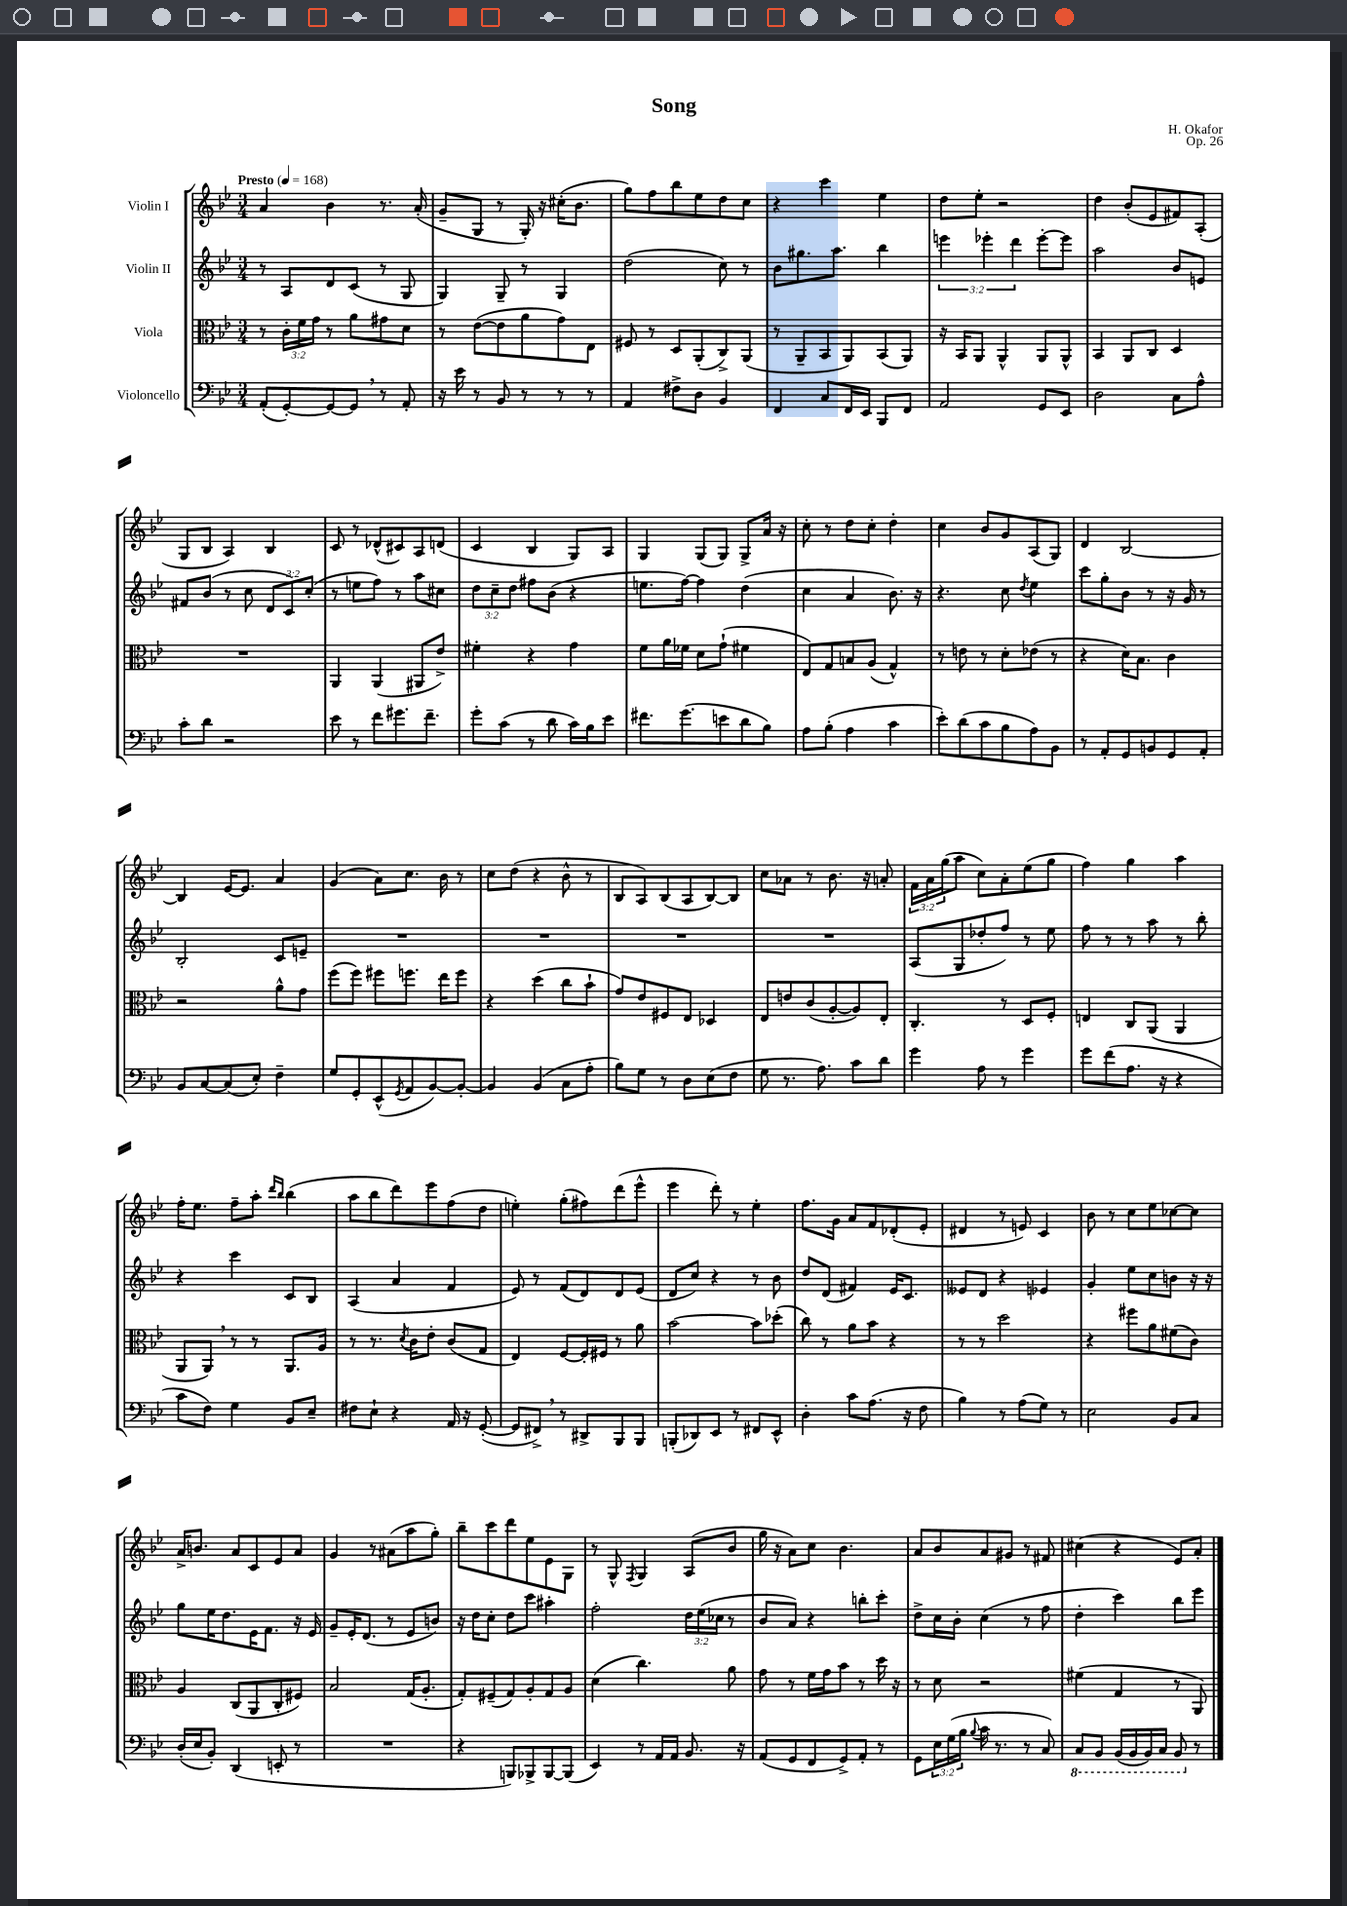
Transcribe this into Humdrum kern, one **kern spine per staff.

**kern	**kern	**kern	**kern
*part4	*part3	*part2	*part1
*staff4	*staff3	*staff2	*staff1
*I"Violoncello	*I"Viola	*I"Violin II	*I"Violin I
*clefF4	*clefC3	*clefG2	*clefG2
*k[b-e-]	*k[b-e-]	*k[b-e-]	*k[b-e-]
*M3/4	*M3/4	*M3/4	*M3/4
*MM168	*MM168	*MM168	*MM168
=1	=1	=1	=1
!	!	!	!LO:TX:a:B:t=Presto
(8AA'/L	8r	8r	4a/
[8GG'/)	24c'\LL	8A/L	.
.	24f\	.	.
.	24g\JJ	.	.
8GG/_	8r	8d/	4b-\
8GG,/J]	8a\L	(8c/J	.
8r	8g#X\	8r	8.r
8AA'/	8d\J	8G/	.
.	.	.	(16a'/
=2	=2	=2	=2
16r	8r	4G/)	8g~/L
16e-\	.	.	.
8r	([8e-\L	.	8G/J
8BB-/	8e-\]	8G~/	8r
8r	8a\	8r	16G'/)
.	.	.	16r
8r	8g\)	4G/	(16cc#X'\KL
.	.	.	8.b-\J
8r	8E-\J	.	.
=3	=3	=3	=3
4AA/	8F#X/	(2dd\	8gg\L)
.	8r	.	8ff\
8F#X^\L	8D/L	.	8bb-\
8D\J	(8AA'/	.	8ee-\
4BB-/	8C^/)	8cc\)	8dd\
.	(8AA/J	8r	8cc\J
=4	=4	=4	=4
4FF/	8r	8b-\L	4r
.	8AA~/L	8.gg#X\	.
8C/L	8BB-/	.	4ccc\
.	.	8.aa\J	.
16FF/L	8AA/)	.	.
16EE-/JJ	.	.	.
8BBB-/L	(8BB-/	4bb-\	4ee-\
8FF/J	8AA/J)	.	.
=5	=5	=5	=5
2AA/	16r	6eeen\	8dd\L
.	16BB-/KL	.	.
.	8AA/J	.	8ee-'\J
.	.	6eee-X'\	.
.	4AA^^/	.	2r
.	.	6ddd\	.
8GG/L	8AA/L	[8eee-'\L	.
8EE-/J	8AA^^/J	8eee-\J]	.
=6	=6	=6	=6
2D\	4BB-/	2aa\	4dd\
.	8AA/L	.	(8b-'/L
.	8C/J	.	8e-/
8C\L	4D/	8b-/L	8f#X/)
8A^^\J	.	8en/J	(8A'/J
!!LO:LB:g=z
=7	=7	=7	=7
8c'\L	2.r	8f#X/L	8G/L
8d\J	.	(8b-/J	8B-/J
2r	.	8r	4A/)
.	.	8cc\	.
.	.	12d/L	4B-/
.	.	12c/)	.
.	.	(12cc'/J	.
=8	=8	=8	=8
8e-\	4AA/	8r	8c/
8r	.	8een\L	8r
8f\L	(4AA/	8ff\J)	(8d-X^^/L
8.g#X\	.	8r	8c#X/)
.	8AA#X/L	8aa\L	8A/
8.f~\J	.	.	.
.	8e-^/J)	8cc#X\J	(8dn/J
=9	=9	=9	=9
8g'\L	4f#X'\	12dd\L	4c/
.	.	12cc~\	.
(8c\J	.	.	.
.	.	12dd\J	.
8r	4r	8ff#X\L	4B-/
8d\	.	(8b-\J	.
16c\LL)	4g\	4r	8G/L)
16B-\J	.	.	.
8e-\J	.	.	8A/J
=10	=10	=10	=10
8.f#X\L	8f\L	8.een\L	4G/
.	16a\L	.	.
(8.g\	16f-X\JJ	[16ff\Jk)	.
.	8d\L	4ff\]	(8G/L
8en\	(8g`\J	.	8G/J)
8d\	4f#X\	(4dd\	8G^/L
8B-\J)	.	.	16a/Jk
.	.	.	16r
=11	=11	=11	=11
8A\L	8E-/L)	4cc\	8cc'\
(8B-'\J	8G/	.	8r
4A\	8Bn/	4a/	8dd\L
.	(8A/J	.	8cc'\J
4c\	4G^^/)	8.b-\)	4dd'\
.	.	16r	.
=12	=12	=12	=12
8e-'\L)	8r	4.r	4cc\
(8d\	8en\	.	.
8c\	8r	.	8b-/L
8B-\	8d'\L	8cc\	8g/
.	.	8qdd/	.
8A\)	(8e-X\J	4ee-\	(8A/
8BB-\J	8r	.	8G/J)
=13	=13	=13	=13
8r	4r	8ccc\L	4d/
8AA'/L	.	8gg'\	.
8GG/	16d\KL)	8b-\J	[2B-/
.	8.B-\J	.	.
8BBn/	.	8r	.
8GG/	4c\	16r	.
.	.	16g/	.
8AA'/J	.	8r	.
!!LO:LB:g=z
=14	=14	=14	=14
8BB-/L	2r	2B-'/	4B-/]
[8C/	.	.	.
(8C/]	.	.	[16e-/KL
.	.	.	8.e-/J]
8E-'/J)	.	.	.
4F~\	8a^^\L	8c/L	4a/
.	8g\J	8en~/J	.
=15	=15	=15	=15
8G/L	(8ff\L	2.r	(4g/
8GG'/	8ff\J)	.	.
(8EE-^^/	8ff#X\L	.	8a\L)
8qGG/	.	.	.
8AA/	8.ffn\J	.	8.cc\J
[8BB-/)	.	.	.
.	16ee-\KL	.	16b-\
8BB-'/J_	8ff\J	.	8r
=16	=16	=16	=16
4BB-/]	4r	2.r	8cc\L
.	.	.	(8dd\J
(4BB-/	(4dd\	.	4r
8C\L	8cc\L	.	8b-^^\
8A'\J	8b-`\J	.	8r
=17	=17	=17	=17
8B-\L)	8g/L)	2.r	8B-/L
8G\J	8e-/	.	8A/)
8r	8F#X/	.	(8B-/
8D\L	8E-/J	.	8A/
(8E-\	4D-X/	.	[8B-/)
8F\J	.	.	8B-/J]
=18	=18	=18	=18
8G\	8E-/L	2.r	8cc\L
8.r	8en/	.	8a-X\J
.	(8c/	.	8r
8.A\)	.	.	.
.	[8A'/	.	8.b-\
8c\L	8A/])	.	.
.	.	.	16r
8d\J	8E-'/J	.	8an'/
=19	=19	=19	=19
4g\	4.C'/	(8A/L	24f\LL
.	.	.	24a\
.	.	.	(24gg\J
.	.	8G/	8aa\J
8A\	.	8dd-X'/	8cc\L)
8r	8r	8ff/J)	8a'\
4g\	8D/L	8r	(8ee-\
.	8F'/J	8ee-\	8gg\J
=20	=20	=20	=20
8g\L	4En/	8ff\	4ff\)
(8f\	.	8r	.
8.A\J	8C/L	8r	4gg\
.	(8AA/J	8aa\	.
16r	.	.	.
4r	4AA/	8r	4aa\
.	.	8bb-'\	.
!!LO:LB:g=z
=21	=21	=21	=21
8c\L	8AA/L	4r	16ff'\KL
.	.	.	8.ee-\J
8F\J)	8AA,/J)	.	.
4G\	8r	4ccc\	8ff~\L
.	8r	.	8aa'\J
.	.	.	16qqddd/LL
.	.	.	16qqbb-/JJ
8BB-/L	8.AA/L	8c/L	(4bb-\
8E-~/J	.	8B-/J	.
.	16A/Jk	.	.
=22	=22	=22	=22
8F#X\L	8r	(4A/	8aa\L
8E-`\J	8.r	.	8bb-\
4r	.	4a/	8ddd\)
.	8qd/	.	.
.	16c\KL	.	.
.	8e-'\J	.	8eee-\
16AA/	(8c/L	4f/	(8ff\
16r	.	.	.
([8GG'/	8G/J	.	8dd\J
=23	=23	=23	=23
8GG/L]	4E-/)	8e-/)	4een'\)
8FF#X^,/J)	.	8r	.
8r	[8F/L	(8f/L	(8gg'\L
8DD#X^/L	16F'/L]	8d/)	8ff#X\)
.	16F#X/JJ	.	.
8BBB-/	8r	8d/	(8ddd\
8BBB-/J	8a\	(8e-/J	8eee-^^\J
=24	=24	=24	=24
(8BBBn'/L	[2b-\	8d/L	4eee-\
8DD-X/)	.	8cc/J)	.
8EE-/J	.	4r	8ddd'\)
8r	.	.	8r
8FF#X/L	8b-\L]	8r	4ee-'\
8EE-^^/J	(8dd-X'\J	8b-\	.
=25	=25	=25	=25
4D'\	8cc\)	8dd/L	8.ff\L
.	8r	(8d/J	.
.	.	.	16g\Jk
8c\L	8a\L	4f#X/)	8a/L
(8.A\J	8b-\J	.	8f/
.	4r	16e-/KL	(8d-X'/
16r	.	8.c/J	.
8F\	.	.	8e-'/J
=26	=26	=26	=26
4B-\)	8r	8e--X/L	4d#X/
.	8r	8d/J	.
8r	2dd\	4r	8r
(8A\L	.	.	8en/)
8G\J)	.	4e-X/	4c/
8r	.	.	.
=27	=27	=27	=27
2E-\	4r	4g'/	8b-\
.	.	.	8r
.	8ff#X\L	8ee-\L	8cc\L
.	8a\	8cc\	8ee-\
8BB-/L	(8f#X\	8bn\J	[8cc-X\
8C/J	8c\J)	16r	8cc-\J]
.	.	16r	.
!!LO:LB:g=z
=28	=28	=28	=28
(16D'/LL	4A/	8gg\L	16a^/KL
16E-/J	.	.	8.bn/J
8BB-'/J)	.	16ee-\K	.
.	.	8.dd\	.
(4DD/	(8C/L	.	8a/L
.	8AA/	16e-\K	8c/
.	.	8.f\J	.
8EEn'/	8C'/	.	8e-/
8r	8F#X/J)	16r	8a/J
.	.	16e-/	.
=29	=29	=29	=29
2.r	2B-/	8g~/L	4g/
.	.	16e-'/K	.
.	.	(8.d/J	.
.	.	.	8r
.	.	8r	(8a#X\L
.	(16G/KL	8e-/L	8aa\
.	8.A'/J	.	.
.	.	8bn/J)	8gg'\J)
=30	=30	=30	=30
4r	8G'/L)	16r	8bb-~\L
.	.	16dd\KL	.
.	(8F#X~/	8cc'\J	8ccc\
8BBBn/L)	8G/)	8dd\L	8ddd\
8BBB-X^/	8A'/	8ccc\J	8ee-\
[8BBB-/	8G/	4aa#X'\	8e-\
(8BBB-/J]	8A/J	.	8G\J
=31	=31	=31	=31
4EE-/)	(4d\	2ff'\	8r
.	.	.	8G^^/
.	.	.	8qF/
8r	4.cc\)	.	4G/
16AA/LL	.	.	.
16AA/JJ	.	.	.
8.BB-/	.	24dd\LL	(8A/L
.	.	(24ee-\	.
.	.	24cc-X\JJ	.
.	8a\	8r	8b-/J
16r	.	.	.
=32	=32	=32	=32
(8AA/L	8g\	8b-/L	16gg\
.	.	.	16r
8GG/	8r	8a/J)	8a\L)
8FF/	16f\LL	4r	8cc\J
.	16g\J	.	.
8GG^/)	8b-\J	.	4.b-\
8AA'/J	8r	8bbn'\L	.
8r	16dd\	8ccc'\J	.
.	16r	.	.
=33	=33	=33	=33
8GG\L	8r	8dd^\L	8a/L
24E-\L	8d\	16cc\L	8b-/
(24G\	.	.	.
.	.	16b-'\JJ	.
24B-\JJ	.	.	.
8qqB-/	.	.	.
16c\	2r	(4cc\	8a/
8.r	.	.	.
.	.	.	8g#X/J
8r	.	8r	8r
8C/)	.	8ff\	8f#X/
=34	=34	=34	=34
*8ba	*	*	*
8CC/L	(4f#X\	4dd'\	(4cc#X\
8BBB-/J	.	.	.
(16BBB-/LL	4G/	4ccc\)	4r
16BBB-/	.	.	.
16BBB-/)	.	.	.
16CC/JJ	.	.	.
8BBB-/	8r	8bb-\L	8e-/L)
*X8ba	*	*	*
8r	8AA/)	8eee-\J	8a'/J
==	==	==	==
*-	*-	*-	*-
